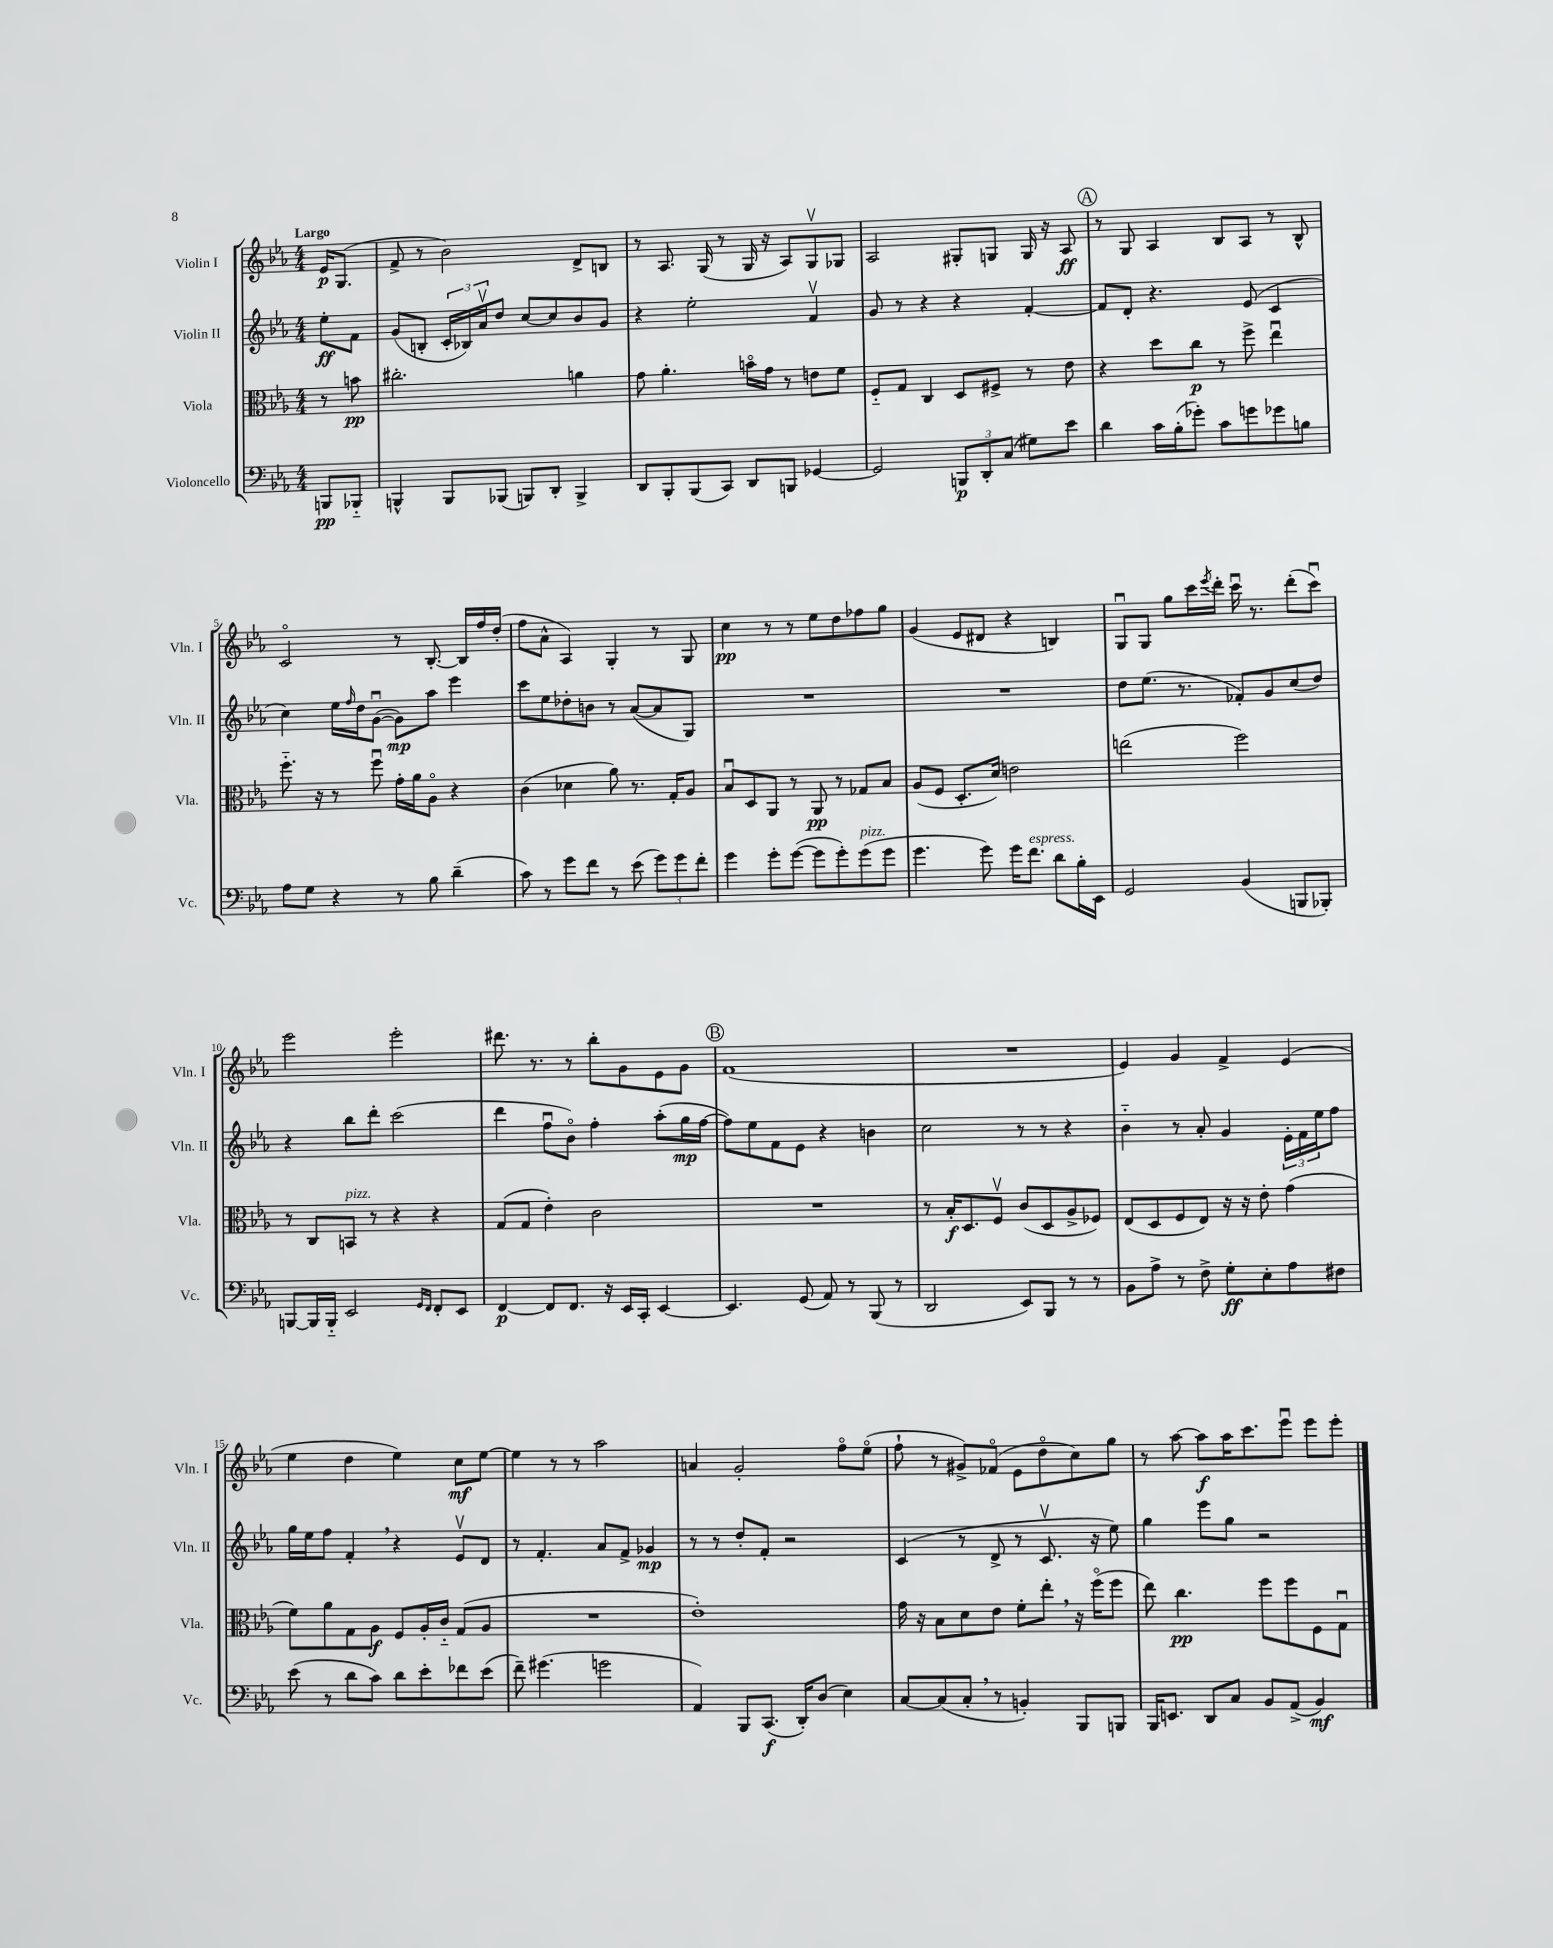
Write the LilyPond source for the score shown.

<<
\new StaffGroup <<
\new Staff = "s0" \with { instrumentName = "Violin I" shortInstrumentName = "Vln. I" } {
    \clef treble \key ees \major \numericTimeSignature \time 4/4 \partial 4 \tempo "Largo"
    ees'16\p g8.( |
    f'8-> r8 bes'2) d'8-> b8 |
    r8 aes8. g16( r8 g16 r16 aes8) g8\upbow ges8 |
    aes2 gis8-. g8 g16 r16 aes8\ff |
    \mark \markup { \circle "A" } r8 g8 aes4 bes8 aes8 r8 bes8-^ |
    c'2\flageolet r8 bes8.~-. bes16 f''16 d''16-.( |
    f''8 aes'8-^ aes4) g4-. r8 g8 |
    c''4\pp r8 r8 ees''8 d''8 fes''8 g''8 |
    g'4( ees'8 dis'8 r4 b4) |
    g8\downbow g8 g''8 c'''16 \acciaccatura { ees'''8 } d'''16-. c'''16\downbow r8. d'''8-.( c'''8\downbow) |
    ees'''2 ees'''2-. |
    dis'''8. r8. r8 bes''8-. g'8 ees'8 g'8 |
    \mark \markup { \circle "B" } f'1( |
    R1 |
    ees'4) g'4 f'4-> ees'4( |
    ees''4 d''4 ees''4) c''8\mf ees''8~ |
    ees''4 r8 r8 aes''2 |
    a'4 g'2-. f''8\flageolet ees''8\flageolet( |
    f''8-! r8 gis'8->) fes'8\flageolet( ees'8 d''8\flageolet c''8) g''8 |
    r8 aes''8~ aes''8\f aes''16 c'''8. ees'''8\downbow ees'''8 ees'''8-. \bar "|." |
}
\new Staff = "s1" \with { instrumentName = "Violin II" shortInstrumentName = "Vln. II" } {
    \clef treble \key ees \major \numericTimeSignature \time 4/4 \partial 4
    ees''8-.\ff f'8 |
    g'8( b8-. \tuplet 3/2 { c'16-. bes16) aes'16\upbow } d''8 c''8~ c''8 bes'8 g'8 |
    r4 ees''2-. f'4\upbow |
    g'8 r8 r4 r4 f'4~-. |
    \mark \markup { \circle "A" } f'8 d'8-. r4. ees'8( c'4 |
    c''4) ees''16 \grace { f''16 } d''16 g'8~\downbow( g'8\mp) aes''8 ees'''4 |
    c'''8 ees''8 des''8-. b'8 r8 aes'8~( aes'8 g8) |
    R1 |
    R1 |
    d''8 ees''8.( r8. fes'8-.) g'8 c''8( d''8) |
    r4 bes''8 d'''8-. c'''2( |
    d'''4 f''8\downbow bes'8\flageolet) f''4-. aes''8-.( g''16\mp f''16~ |
    \mark \markup { \circle "B" } f''8) ees''8 f'8 ees'8 r4 b'4 |
    c''2 r8 r8 r4 |
    bes'4-_ r8 aes'8-. g'4 \tuplet 3/2 { ees'16-. f'16 ees''16 } f''8 |
    g''16 ees''16 f''8 f'4-. \breathe r4 ees'8\upbow d'8 |
    r8 f'4.-. aes'8 f'8-> ges'4\mp |
    r8 r8 d''8-. f'8-. r2 |
    c'4( r8 d'8-> r8 c'8.\upbow r16 ees''8) |
    g''4 ees'''8 g''8 r2 \bar "|." |
}
\new Staff = "s2" \with { instrumentName = "Viola" shortInstrumentName = "Vla." } {
    \clef alto \key ees \major \numericTimeSignature \time 4/4 \partial 4
    r8 b'8\pp |
    cis''2.-. a'4 |
    g'8 aes'4.-. b'16\flageolet g'16 r8 e'8 f'8 |
    f8-_ g8 c4 d8 fis8-> r8 ees'8 |
    \mark \markup { \circle "A" } r4 d''8 c''8\p r8 f''8-> ees''4\downbow |
    f''8.-_ r16 r8 f''8\downbow g'16-. aes'16 aes8\flageolet r4 |
    c'4( des'4 aes'8) r8. g16-. aes8 |
    bes8\downbow d8 aes,8 r8 aes,8\pp r8 ges8 bes8 |
    aes8( f8 d8.-. d'16) e'2 |
    e''2( f''2) |
    r8 c8 b,8^\markup { \italic "pizz." } r8 r4 r4 |
    g8( g8 ees'4-.) c'2 |
    \mark \markup { \circle "B" } R1 |
    r8 bes16-.\f d8. f8\upbow c'8( d8 aes8-> fes8) |
    ees8( d8 f8 ees8) r16 r16 ees'8-. g'4( |
    f'8) aes'8 g8 aes8\f f8 aes16-. c'16-_ g8( aes8 |
    R1 |
    ees'1-.) |
    g'16 r16 bes8 d'8 ees'8 f'8-. ees''8-. \breathe r16 f''16\flageolet( f''8 |
    ees''8) c''4.\pp f''8 f''8 f8 g8\downbow \bar "|." |
}
\new Staff = "s3" \with { instrumentName = "Violoncello" shortInstrumentName = "Vc." } {
    \clef bass \key ees \major \numericTimeSignature \time 4/4 \partial 4
    b,,8\pp bes,,8-_ |
    b,,4-^ b,,8 bes,,8( b,,8) d,8-. b,,4-> |
    d,8 bes,,8-. bes,,8( c,8) d,8 b,,8 ges,4~ |
    ges,2 \tuplet 3/2 { b,,8\p d,8-. c8( } gis8) ees'8 |
    \mark \markup { \circle "A" } d'4 c'16 bes16-.( ges'8-.) c'8 g'8 ges'8 b8 |
    aes8 g8 r4 r8 bes8 d'4--( |
    c'8) r8 g'8 f'8 r8 ees'8( \tuplet 3/2 { g'8) g'8 f'8-. } |
    g'4 g'8-. g'8~( g'8 g'8-.) g'8^\markup { \italic "pizz." }( g'8 |
    g'4. g'8) g'16 f'8.^\markup { \italic "espress." } d'8 bes16-. ees,16 |
    g,2 bes,4( b,,8 bes,,8-.) |
    b,,8~ b,,16 b,,16-_ ees,2 \grace { g,16 f,16 } f,8-. ees,8 |
    f,4~\p f,8 f,8. r16 ees,16 c,16-. ees,4~ |
    \mark \markup { \circle "B" } ees,4. g,8( aes,8) r8 bes,,8( r8 |
    d,2 ees,8) bes,,8 r8 r8 |
    bes,8 aes8-> r8 f8-> g8-.\ff ees8-. aes8 fis8 |
    ees'8( r8 d'8 c'8) d'8 ees'8-. fes'8 ees'8( |
    f'8--) gis'4.( g'2 |
    aes,4) bes,,8 c,8.\f( d,16-.) d8( ees4) |
    c8~ c8( c8-. \breathe r8 b,4-.) bes,,8 b,,8 |
    bes,,16 e,8. d,8 c8 bes,8 aes,8->( bes,4\mf) \bar "|." |
}
>>
>>
